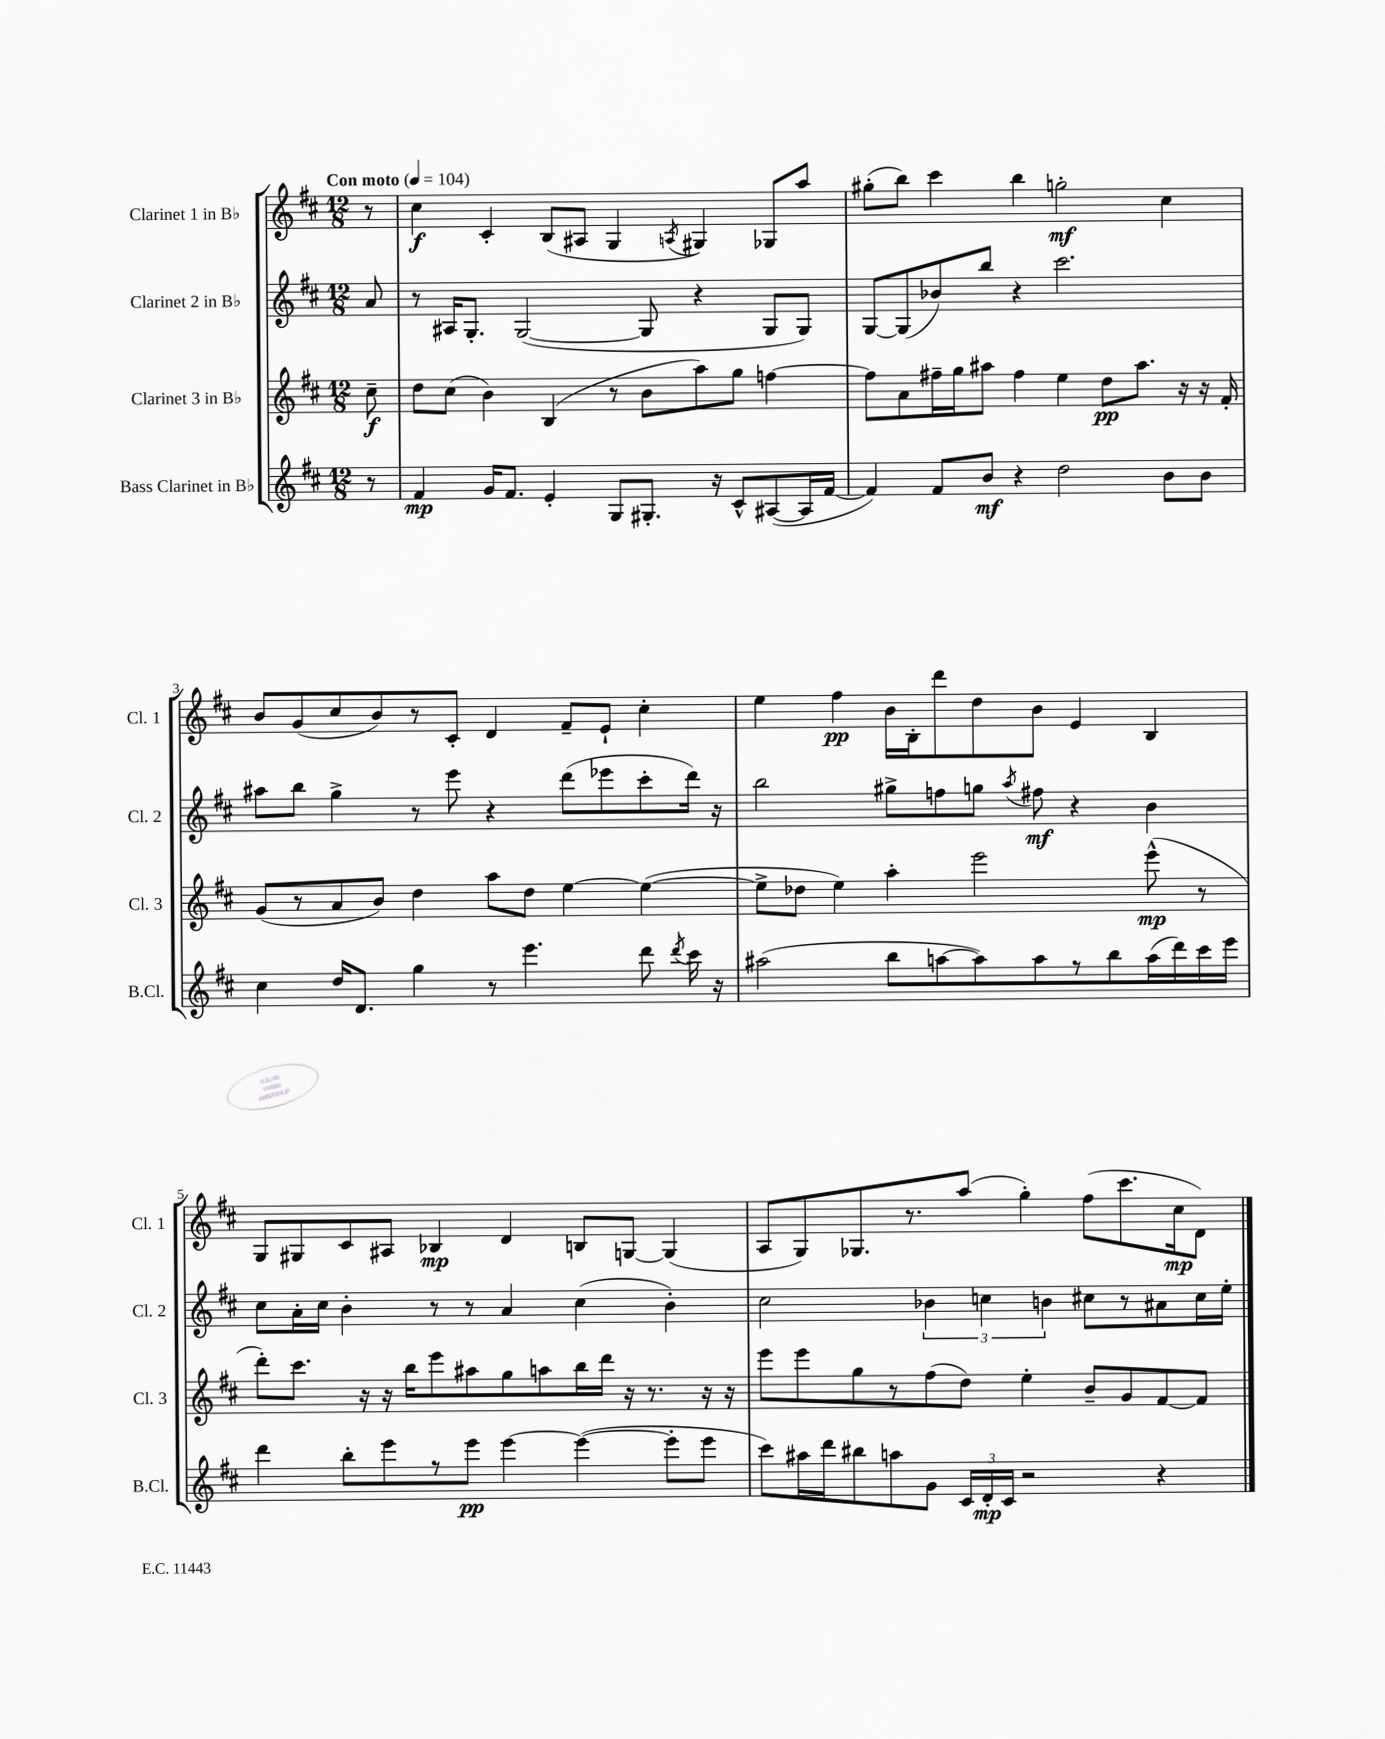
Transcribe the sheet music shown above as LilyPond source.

<<
\new StaffGroup <<
\new Staff = "s0" \with { instrumentName = "Clarinet 1 in Bb" shortInstrumentName = "Cl. 1" } {
    \clef treble \key d \major \numericTimeSignature \time 12/8 \partial 8 \tempo "Con moto" 4 = 104
    \autoBeamOff r8 |
    cis''4\f cis'4-. b8[( ais8] g4 \acciaccatura { a8 } gis4) ges8[ a''8] |
    gis''8[-.( b''8]) cis'''4 b''4 g''2-.\mf cis''4 |
    b'8[ g'8( cis''8 b'8) r8 cis'8]-. d'4 fis'8[-- e'8]-! cis''4-. |
    e''4 fis''4\pp b'16[ b16-. d'''8 d''8 b'8] e'4 b4 |
    g8[ gis8 cis'8 ais8] bes4\mp d'4 b8[ g8]~ g4( |
    a8[ g8) ges8. r8. a''8]( g''4-.) fis''8[( cis'''8. cis''16\mp d'8]) \bar "|." |
}
\new Staff = "s1" \with { instrumentName = "Clarinet 2 in Bb" shortInstrumentName = "Cl. 2" } {
    \clef treble \key d \major \numericTimeSignature \time 12/8 \partial 8
    \autoBeamOff a'8 |
    r8 ais16[ g8.]-. g2~( g8 r4 g8[ g8]) |
    g8[~ g8( bes'8) b''8] r4 cis'''2. |
    ais''8[ b''8] g''4-> r8 e'''8 r4 d'''8[( ees'''8 cis'''8-. d'''16]) r16 |
    b''2 gis''8[-> f''8 g''8] \acciaccatura { a''8 } fis''8\mf r4 b'4 |
    cis''8[ a'16-. cis''16] b'4-. r8 r8 a'4 cis''4( b'4-.) |
    cis''2 \tuplet 3/2 { bes'4 c''4 b'4 } cis''8[ r8 ais'8 cis''16 e''16]-. \bar "|." |
}
\new Staff = "s2" \with { instrumentName = "Clarinet 3 in Bb" shortInstrumentName = "Cl. 3" } {
    \clef treble \key d \major \numericTimeSignature \time 12/8 \partial 8
    \autoBeamOff cis''8--\f |
    d''8[ cis''8]( b'4) b4( r8 b'8[ a''8) g''8] f''4~ |
    f''8[ a'8 fis''16-- g''16 ais''8] fis''4 e''4 d''8[\pp ais''8.] r16 r16 fis'16-. |
    g'8[( r8 a'8 b'8]) d''4 a''8[ d''8] e''4~ e''4~( |
    e''8[-> des''8] e''4) a''4-. e'''2 e'''8-^\mp( r8 |
    d'''8[-.) cis'''8.] r16 r16 b''16[ e'''8 ais''8 g''8 a''8 b''16 d'''16] r16 r8. r16 r16 |
    e'''8[ e'''8 g''8 r8 fis''8( d''8]) e''4-. b'8[-- g'8 fis'8~ fis'8] \bar "|." |
}
\new Staff = "s3" \with { instrumentName = "Bass Clarinet in Bb" shortInstrumentName = "B.Cl." } {
    \clef treble \key d \major \numericTimeSignature \time 12/8 \partial 8
    \autoBeamOff r8 |
    fis'4\mp g'16[ fis'8.] e'4-. g8[ gis8.]-. r16 cis'8[-^ ais8~( ais16 fis'16]~ |
    fis'4) fis'8[ b'8]\mf r4 d''2 b'8[ b'8] |
    cis''4 d''16[ d'8.] g''4 r8 e'''4. d'''8 \acciaccatura { d'''8 } cis'''16 r16 |
    ais''2( b''8[ a''8~ a''8) a''8 r8 b''8 a''16( d'''16) cis'''16 e'''16] |
    d'''4 b''8[-. e'''8 r8 e'''8]\pp e'''4~ e'''4~( e'''8[-. e'''8] |
    cis'''8[) ais''16 d'''16 bis''8 a''8 g'8] \tuplet 3/2 { cis'16[ d'16-.\mp cis'16] } r2 r4 \bar "|." |
}
>>
>>
